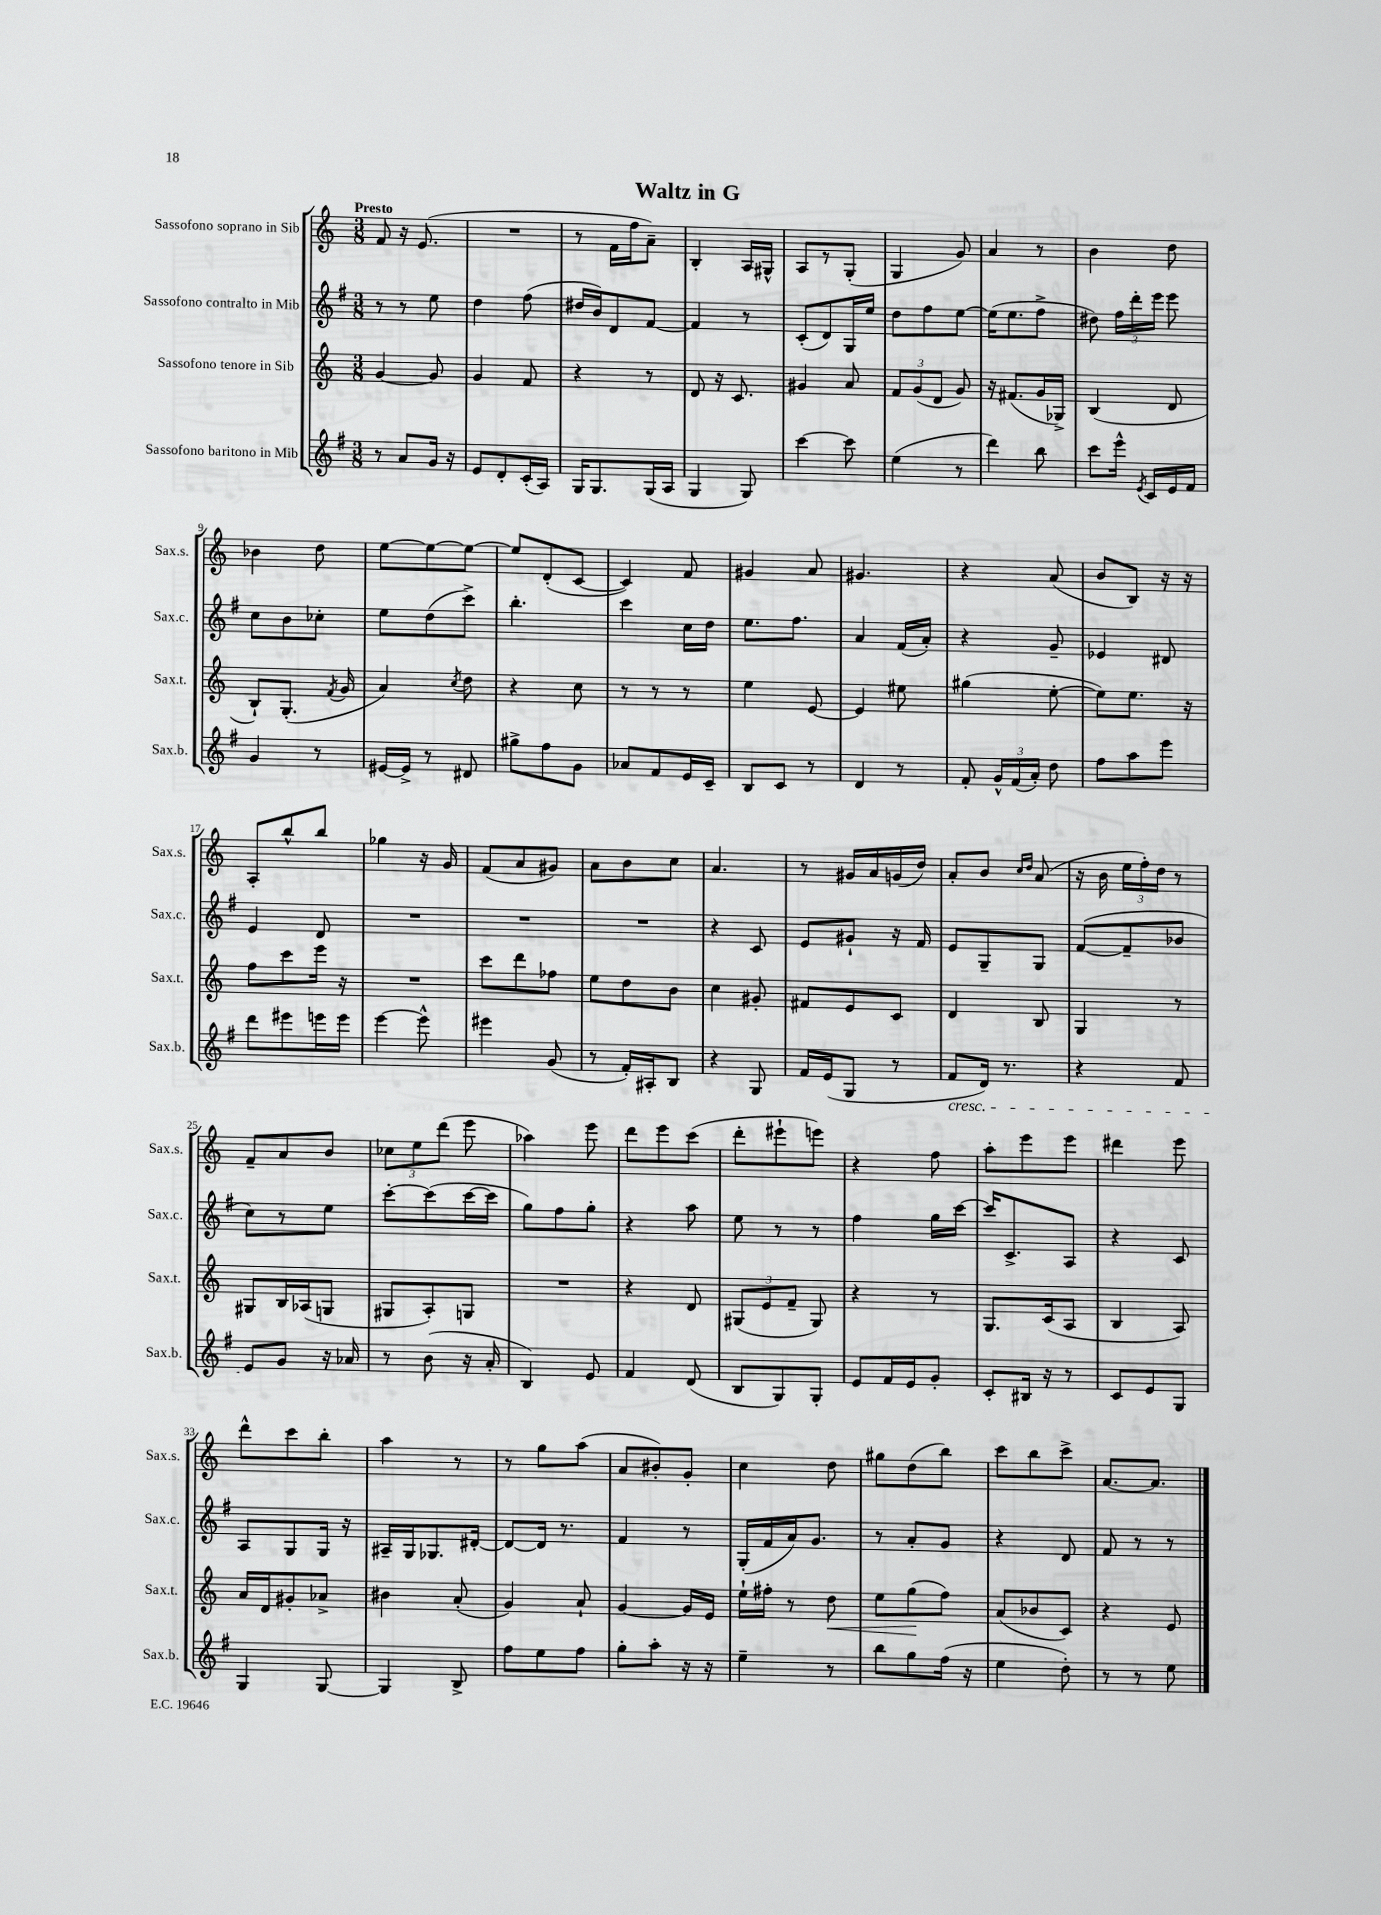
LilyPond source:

\header { title = "Waltz in G" }
<<
\new StaffGroup <<
\new Staff = "s0" \with { instrumentName = "Sassofono soprano in Sib" shortInstrumentName = "Sax.s." } {
    \clef treble \key c \major \numericTimeSignature \time 3/8 \tempo "Presto"
    \autoBeamOff f'8 r16 e'8.( |
    R4. |
    r8 f'16[ f''16 a'8]--) |
    b4-. a16[ gis16]-^ |
    a8[ r8 g8]-.( |
    g4 g'8) |
    a'4 r8 |
    b'4 d''8 |
    bes'4 d''8 |
    e''8[~ e''8~ e''8]~ |
    e''8[ d'8-.( c'8]~ |
    c'4) f'8 |
    gis'4 a'8 |
    gis'4. |
    r4 a'8( |
    b'8[ b8]) r16 r16 |
    a8[-. b''8-^ b''8] |
    ges''4 r16 g'16 |
    f'8[( a'8 gis'8]) |
    a'8[ b'8 c''8] |
    a'4. |
    r8 gis'16[ a'16 g'16( d''16]) |
    a'8[-. b'8] \grace { c''16[ d''16] } a'8( |
    r16 b'16 \tuplet 3/2 { e''16[ f''16-.) d''16] } r8 |
    f'8[-- a'8 b'8] |
    \tuplet 3/2 { ces''8[ e''8 d'''8]( } e'''8 |
    aes''4) e'''8 |
    d'''8[ e'''8 c'''8]( |
    d'''8[-. eis'''8-! e'''8]) |
    r4 f''8 |
    a''8[-. e'''8 e'''8] |
    dis'''4 e'''8 |
    d'''8[-^ c'''8 b''8]-. |
    a''4 r8 |
    r8 g''8[ a''8]( |
    a'8[ bis'8-.) g'8]-. |
    c''4 d''8 |
    gis''8[ d''8( b''8]) |
    c'''8[ b''8 c'''8]-> |
    a'8.[~ a'8.] \bar "|." |
}
\new Staff = "s1" \with { instrumentName = "Sassofono contralto in Mib" shortInstrumentName = "Sax.c." } {
    \clef treble \key g \major \numericTimeSignature \time 3/8
    \autoBeamOff r8 r8 e''8 |
    d''4 fis''8( |
    dis''16[ b'16) d'8 fis'8]~ |
    fis'4 r8 |
    c'8[-.( d'8) g16 e''16] |
    d''8[ fis''8 e''8]~ |
    e''16[( e''8. fis''8]-> |
    dis''8) \tuplet 3/2 { fis''16[ d'''16-. e'''16] } e'''8 |
    c''8[ b'8 ces''8]-. |
    e''8[ d''8( c'''8]->) |
    b''4.-. |
    c'''4 c''16[ d''16] |
    e''8.[ fis''8.] |
    a'4 fis'16[( a'16]-.) |
    r4 g'8-- |
    ees'4 dis'8 |
    e'4 d'8 |
    R4. |
    R4. |
    R4. |
    r4 c'8 |
    e'8[ gis'8]-! r16 fis'16 |
    e'8[ g8-- g8] |
    fis'8[~( fis'8-- bes'8] |
    c''8[) r8 e''8] |
    c'''8[~-. c'''8( c'''16~ c'''16] |
    g''8[) fis''8 g''8]-. |
    r4 a''8 |
    e''8 r8 r8 |
    fis''4 g''16[ c'''16]~ |
    c'''16[ c'8.-> a8] |
    r4 c'8 |
    a8[ g8 g16] r16 |
    ais16[-- g16 ges8. dis'16]~-. |
    dis'8[~ dis'16] r8. |
    fis'4 r8 |
    g16[-.( fis'16 a'16) g'8.] |
    r8 a'8[-. g'8] |
    r4 d'8 |
    fis'8 r8 r8 \bar "|." |
}
\new Staff = "s2" \with { instrumentName = "Sassofono tenore in Sib" shortInstrumentName = "Sax.t." } {
    \clef treble \key c \major \numericTimeSignature \time 3/8
    \autoBeamOff g'4~ g'8 |
    g'4 f'8 |
    r4 r8 |
    d'8 r16 c'8. |
    gis'4 a'8 |
    \tuplet 3/2 { f'8[ g'8( d'8] } g'8) |
    r16 fis'8.[( g'16 ges16]->) |
    b4( d'8 |
    b8[-!) g8.]-.( \acciaccatura { f'8 } g'16 |
    a'4) \acciaccatura { c''8 } d''8 |
    r4 c''8 |
    r8 r8 r8 |
    e''4 e'8~ |
    e'4 eis''8 |
    gis''4( e''8~-. |
    e''8[) e''8.] r16 |
    f''8[ c'''8 e'''16] r16 |
    R4. |
    c'''8[ d'''8 fes''8] |
    e''8[ d''8 b'8] |
    c''4 gis'8-. |
    fis'8[ e'8 c'8] |
    d'4 b8 |
    g4 r8 |
    gis8[ b16 aes16( g8] |
    gis8[ a8-.) g8] |
    R4. |
    r4 d'8 |
    \tuplet 3/2 { gis8[( e'8 f'8]-- } gis8) |
    r4 r8 |
    g8.[ c'16( a8] |
    b4 a8) |
    a'16[ d'16 gis'8-. aes'8]-> |
    bis'4 a'8-.( |
    g'4) a'8-! |
    g'4~ g'16[ e'16] |
    e''16[-! fis''16]-. r8 d''8\< |
    e''8[ g''8\!( f''8]) |
    a'8[( bes'8 c'8]) |
    r4 e'8 \bar "|." |
}
\new Staff = "s3" \with { instrumentName = "Sassofono baritono in Mib" shortInstrumentName = "Sax.b." } {
    \clef treble \key g \major \numericTimeSignature \time 3/8
    \autoBeamOff r8 a'8[ g'16] r16 |
    e'8[ d'8-. c'16-.( a16]) |
    g16[ g8. g16( a16] |
    g4 g8) |
    c'''4~ c'''8 |
    e''4( r8 |
    d'''4) b''8 |
    c'''8[ e'''16]-^ \acciaccatura { e'8 } c'16[ e'16 fis'16] |
    g'4 r8 |
    eis'16[~ eis'16]-> r8 dis'8 |
    gis''8[-> fis''8 g'8] |
    aes'8[ fis'8 e'16 c'16]-- |
    b8[ c'8] r8 |
    d'4 r8 |
    fis'8-. \tuplet 3/2 { g'16[-^ fis'16( a'16]-.) } d''8 |
    fis''8[ a''8 e'''8] |
    d'''8[ eis'''8 e'''16 e'''16] |
    e'''4~ e'''8-^ |
    eis'''4 g'8( |
    r8 fis'16[-.) ais16-. b8] |
    r4 g8 |
    fis'16[ e'16( g8] r8 |
    fis'8[\cresc d'16]) r8. |
    r4 fis'8 |
    e'8[\! g'8] r16 aes'16 |
    r8 b'8( r16 a'16-. |
    b4) e'8 |
    fis'4 d'8( |
    b8[ g8) g8]-. |
    e'8[ fis'16 e'16 g'8]-. |
    c'8[-. bis16] r16 r8 |
    c'8[ e'8 g8] |
    g4 g8~ |
    g4 b8-> |
    fis''8[ e''8 fis''8] |
    g''8[-. a''8]-. r16 r16 |
    e''4-- r8 |
    b''8[ g''8 fis''16]( r16 |
    e''4 d''8-.) |
    r8 r8 e''8 \bar "|." |
}
>>
>>
